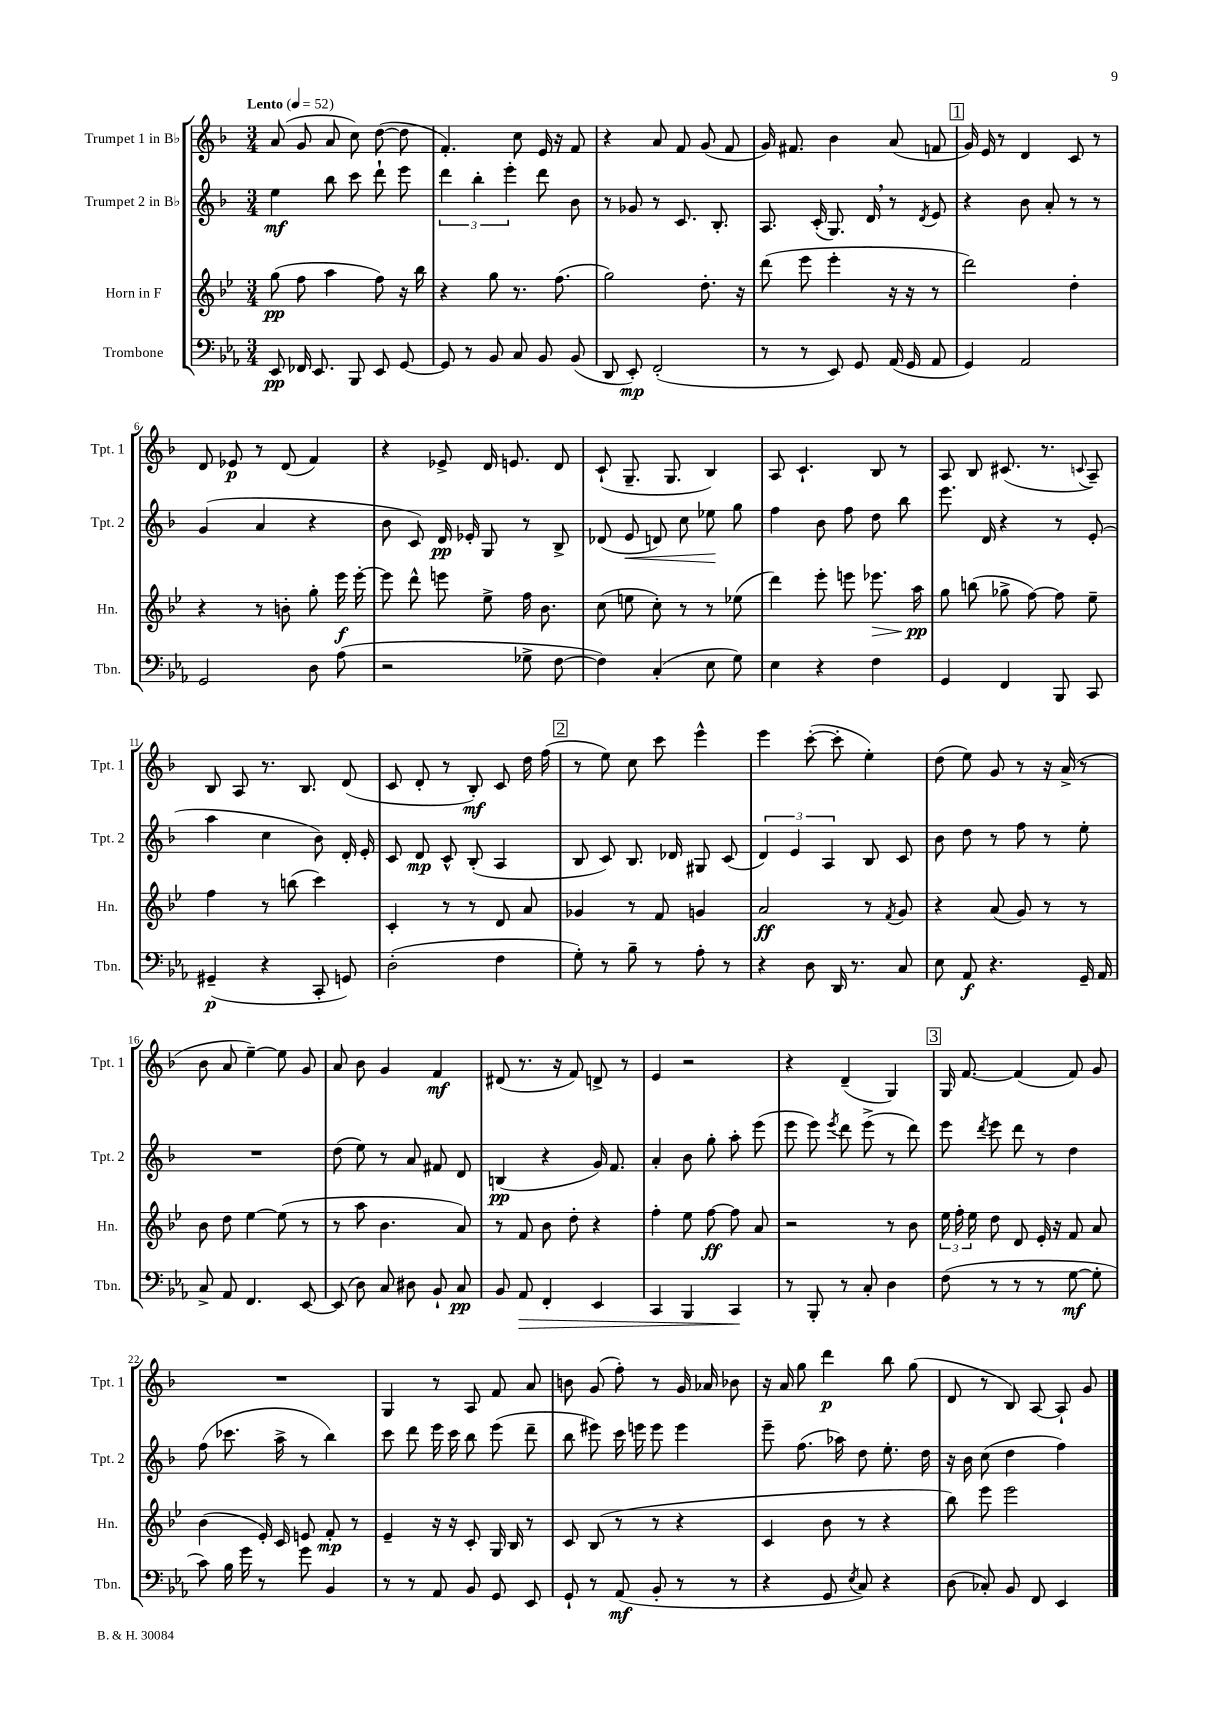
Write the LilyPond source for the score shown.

<<
\new StaffGroup <<
\new Staff = "s0" \with { instrumentName = "Trumpet 1 in Bb" shortInstrumentName = "Tpt. 1" } {
    \clef treble \key f \major \numericTimeSignature \time 3/4 \tempo "Lento" 4 = 52
    \autoBeamOff a'8( g'8 a'8 c''8) d''8~( d''8 |
    f'4.-.) c''8 e'16 r16 f'8 |
    r4 a'8 f'8 g'8( f'8 |
    g'16) fis'8. bes'4 a'8( f'8 |
    \mark \markup { \box "1" } g'16) e'16 r8 d'4 c'8 r8 |
    d'8 ees'8\p r8 d'8( f'4) |
    r4 ees'8-> d'16 e'8. d'8 |
    c'8-!( g8.-- g8. bes4) |
    a8 c'4.-! bes8 r8 |
    a8 bes8 cis'8.( r8. \appoggiatura { c'8 } a8--) |
    bes8 a8 r8. bes8. d'8( |
    c'8 d'8-. r8 bes8-.\mf) c'8 d''16 f''16( |
    \mark \markup { \box "2" } r8 e''8) c''8 c'''8 e'''4-^ |
    e'''4 c'''8~-.( c'''8-. e''4-.) |
    d''8( e''8) g'8 r8 r16 a'16->( r8 |
    bes'8 a'8 e''4~--) e''8 g'8 |
    a'8 bes'8 g'4 f'4\mf |
    dis'8( r8. r16 f'8) d'8-> r8 |
    e'4 r2 |
    r4 d'4--( g4) |
    \mark \markup { \box "3" } g16 f'8.~ f'4( f'8) g'8 |
    R2. |
    g4 r8 a8 f'8 a'8 |
    b'8 g'8( f''8-.) r8 g'16 aes'16 bes'8 |
    r16 a'16 g''8 d'''4\p bes''8 g''8( |
    d'8 r8 bes8) a8~ a8-! g'8 \bar "|." |
}
\new Staff = "s1" \with { instrumentName = "Trumpet 2 in Bb" shortInstrumentName = "Tpt. 2" } {
    \clef treble \key f \major \numericTimeSignature \time 3/4
    \autoBeamOff e''4\mf bes''8 c'''8 d'''8-! e'''8 |
    \tuplet 3/2 { d'''4 bes''4-. e'''4-. } d'''8 bes'8 |
    r8 ges'8 r8 c'8. bes8.-. |
    a8. c'16-.( g8.) d'16 \breathe r8 \acciaccatura { d'8 } e'8 |
    \mark \markup { \box "1" } r4 bes'8 a'8-. r8 r8 |
    g'4( a'4 r4 |
    bes'8 c'8) d'16\pp ees'16-. g8 r8 bes8-> |
    des'8( e'8\< d'8) c''8 ees''8\! g''8 |
    f''4 bes'8 f''8 d''8 bes''8 |
    e'''8. d'16 r4 r8 e'8-.( |
    a''4 c''4 bes'8) d'16-. e'16-. |
    c'8 d'8\mp c'8-^ bes8-.( a4 |
    \mark \markup { \box "2" } bes8 c'8) bes8. des'16 gis8 c'8( |
    \tuplet 3/2 { d'4) e'4 a4 } bes8 c'8 |
    bes'8 d''8 r8 f''8 r8 e''8-. |
    R2. |
    d''8( e''8) r8 a'8 fis'8 d'8 |
    b4\pp( r4 g'16) f'8. |
    a'4-. bes'8 g''8-. a''8-. e'''8( |
    e'''8 e'''8) \acciaccatura { e'''8 } d'''8 e'''8->( r8 d'''8) |
    \mark \markup { \box "3" } e'''8 \acciaccatura { d'''8 } e'''8 d'''8 r8 d''4 |
    f''8( ces'''8. a''16-> r8 bes''4) |
    c'''8 d'''8 e'''16 c'''16 bes''8 e'''8( d'''8-- |
    bes''8 eis'''8) c'''16 e'''16 e'''8 e'''4 |
    e'''8-- f''8.( aes''16) d''8 e''8.-. d''16 |
    r16 bes'16 c''8( d''4 f''4) \bar "|." |
}
\new Staff = "s2" \with { instrumentName = "Horn in F" shortInstrumentName = "Hn." } {
    \clef treble \key bes \major \numericTimeSignature \time 3/4
    \autoBeamOff g''8\pp( f''8 a''4 f''8) r16 bes''16 |
    r4 g''8 r8. f''8.( |
    g''2) d''8.-. r16 |
    d'''8( ees'''8 ees'''4-. r16 r16 r8 |
    \mark \markup { \box "1" } d'''2) d''4-. |
    r4 r8 b'8-. g''8-. ees'''16\f ees'''16~-. |
    ees'''8 d'''8-^ e'''8 ees''8-> f''16 bes'8. |
    c''8( e''8 c''8-.) r8 r8 ees''8( |
    d'''4) ees'''8-. e'''8 ees'''8.\> a''16\pp\! |
    g''8 b''8( ges''8-> f''8~) f''8 ees''8-- |
    f''4 r8 b''8( c'''4) |
    c'4-. r8 r8 d'8 a'8 |
    \mark \markup { \box "2" } ges'4 r8 f'8 g'4 |
    a'2\ff r8 \acciaccatura { f'8 } g'8 |
    r4 a'8( g'8) r8 r8 |
    bes'8 d''8 ees''4~ ees''8( r8 |
    r8 a''8 bes'4. a'8) |
    r8 f'8 bes'8 d''8-. r4 |
    f''4-. ees''8 f''8~\ff f''8 a'8 |
    r2 r8 bes'8 |
    \mark \markup { \box "3" } \tuplet 3/2 { ees''16 f''16-. ees''16 } d''8 d'8 ees'16-. r16 f'8 a'8 |
    bes'4( ees'16-.) c'16 e'8 f'8-.\mp r8 |
    ees'4-- r16 r16 c'8-. g16 bes16 r8 |
    c'8 bes8( r8 r8 r4 |
    c'4 bes'8 r8 r4 |
    bes''8) ees'''8 ees'''2 \bar "|." |
}
\new Staff = "s3" \with { instrumentName = "Trombone" shortInstrumentName = "Tbn." } {
    \clef bass \key ees \major \numericTimeSignature \time 3/4
    \autoBeamOff ees,8\pp fes,16 ees,8. bes,,8 ees,8 g,8~ |
    g,8 r8 bes,8 c8 bes,8 bes,8( |
    d,8 ees,8-.\mp) f,2-.( |
    r8 r8 ees,8) g,8 aes,16( g,16 aes,8 |
    \mark \markup { \box "1" } g,4) aes,2 |
    g,2 d8 aes8( |
    r2 ges8-> f8~ |
    f4) c4-.( ees8 g8) |
    ees4 r4 f4 |
    g,4 f,4 bes,,8 c,8 |
    gis,4--\p( r4 c,8-. g,8) |
    d2-.( f4 |
    \mark \markup { \box "2" } g8-.) r8 bes8-- r8 aes8-. r8 |
    r4 d8 d,16 r8. c8 |
    ees8 aes,8\f r4. g,16-- aes,16 |
    c8-> aes,8 f,4. ees,8~ |
    ees,8( d8) c8 dis8 bes,8-! c8\pp |
    bes,8 aes,8\> f,4-. ees,4 |
    c,4 bes,,4 c,4\! |
    r8 bes,,8-. r8 c8-. d4 |
    \mark \markup { \box "3" } f8( r8 r8 r8 g8~\mf g8-. |
    c'8) bes16 g'16 r8 g'8 bes,4 |
    r8 r8 aes,8 bes,8 g,8 ees,8 |
    g,8-! r8 aes,8\mf( bes,8-. r8 r8 |
    r4 g,8 \acciaccatura { ees8 } c8) r4 |
    d8( ces8-.) bes,8 f,8 ees,4 \bar "|." |
}
>>
>>
